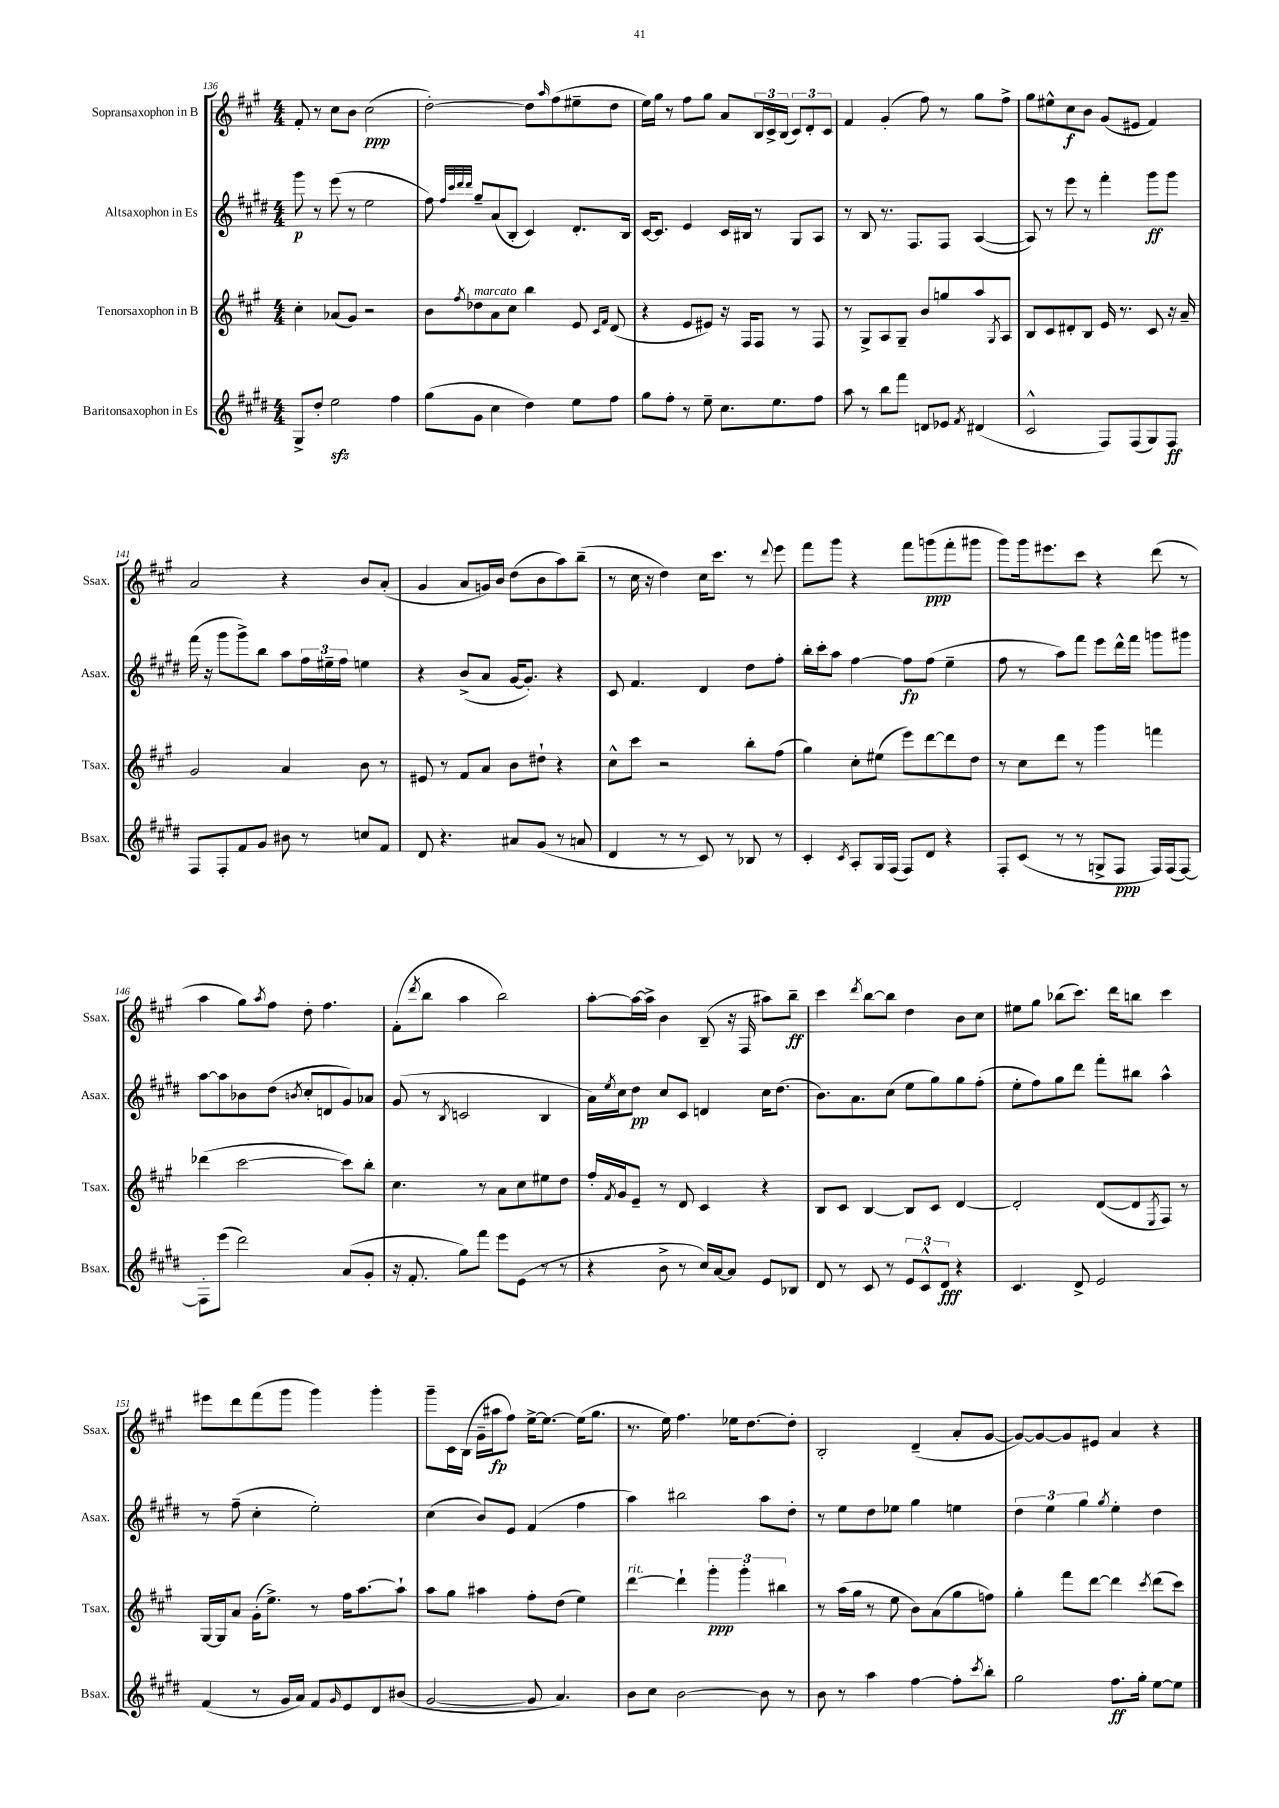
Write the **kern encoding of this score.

**kern	**dynam	**kern	**dynam	**kern	**dynam	**kern	**dynam
*part4	*part4	*part3	*part3	*part2	*part2	*part1	*part1
*staff4	*staff4	*staff3	*staff3	*staff2	*staff2	*staff1	*staff1
*I"Baritonsaxophon in Es	*	*I"Tenorsaxophon in B	*	*I"Altsaxophon in Es	*	*I"Sopransaxophon in B	*
*I'Bsax.	*	*I'Tsax.	*	*I'Asax.	*	*I'Ssax.	*
*clefG2	*	*clefG2	*	*clefG2	*	*clefG2	*
*k[f#c#g#d#]	*	*k[f#c#g#]	*	*k[f#c#g#d#]	*	*k[f#c#g#]	*
*M4/4	*	*M4/4	*	*M4/4	*	*M4/4	*
=136	=136	=136	=136	=136	=136	=136	=136
8G#^/L	.	4cc#'\	.	8ggg#\	p	8f#'/	.
8dd#'/J	.	.	.	8r	.	8r	.
2eezz\	.	(8a-X/L	.	(8eee\	.	8cc#\L	.
.	.	8g#/J)	.	8r	.	8b\J	.
.	.	2r	.	2ee\	.	(2cc#\	ppp
4ff#\	.	.	.	.	.	.	.
=137	=137	=137	=137	=137	=137	=137	=137
(8gg#\L	.	8b\L	.	8ff#\)	.	[2dd'\)	.
.	.	.	.	32qqff#/LLL	.	.	.
.	.	.	.	32qqccc#/	.	.	.
.	.	.	.	32qqddd#/	.	.	.
.	.	8qff#/	.	32qqddd#/JJJ	.	.	.
!	!	!LO:TX:a:i:t=marcato	!	!	!	!	!
8g#\J	.	8dd-X\	.	8gg#~/L	.	.	.
4cc#\	.	8a\	.	(8a/	.	.	.
.	.	8cc#\J	.	8B'/J	.	.	.
4dd#\)	.	4bb\	.	4c#/)	.	8dd\L]	.
.	.	.	.	.	.	16qqaa/	.
.	.	.	.	.	.	(8ff#\	.
8ee\L	.	8e/	.	8.d#'/L	.	8ee#X~\	.
.	.	16qqc#/LL	.	.	.	.	.
.	.	16qqf#/JJ	.	.	.	.	.
8ff#\J	.	(8d/	.	.	.	8dd\J	.
.	.	.	.	16B/Jk	.	.	.
=138	=138	=138	=138	=138	=138	=138	=138
8gg#\L	.	4r	.	[16c#/KL	.	16ee\LL)	.
.	.	.	.	8.c#/J]	.	16gg#\JJ	.
8ff#'\J	.	.	.	.	.	8r	.
8r	.	8e/L	.	4e/	.	8ff#\L	.
8ee~\	.	8e#X/J)	.	.	.	8gg#\J	.
8.cc#\L	.	16r	.	16c#/LL	.	8a/L	.
.	.	16F#/KL	.	16B#X/JJ	.	.	.
.	.	8F#/J	.	8r	.	24B/L	.
.	.	.	.	.	.	24c#^/	.
8.ee\	.	.	.	.	.	.	.
.	.	.	.	.	.	(24B/JJ	.
.	.	8r	.	8G#/L	.	12c#/L)	.
.	.	.	.	.	.	12d'/	.
8ff#\J	.	8F#/	.	8A/J	.	.	.
.	.	.	.	.	.	12c#/J	.
=139	=139	=139	=139	=139	=139	=139	=139
8aa\	.	8r	.	8r	.	4f#/	.
8r	.	8G#^/L	.	8B/	.	.	.
8bb\L	.	8A/	.	8.r	.	(4g#'/	.
8fff#\J	.	8G#~/J	.	.	.	.	.
.	.	.	.	8.F#/L	.	.	.
8dn/L	.	8b/L	.	.	.	8ff#\)	.
8e-X/J	.	8ggn/	.	8F#/J	.	8r	.
8qf#/	.	.	.	.	.	.	.
(4d#X/	.	8aa/	.	([4A/	.	8gg#\L	.
.	.	8qG#/	.	.	.	.	.
.	.	8A/J	.	.	.	8ff#^\J	.
=140	=140	=140	=140	=140	=140	=140	=140
2c#^^/	.	8B/L	.	8A/])	.	8gg#\L	.
.	.	8c#/	.	8r	.	8ee#X^^\	.
.	.	8d#X'/	.	8eee\	.	8cc#\	f
.	.	8B/J	.	8r	.	8b\J	.
8F#/L)	.	16e/	.	4fff#'\	.	(8g#/L	.
.	.	8.r	.	.	.	.	.
(8F#/	.	.	.	.	.	8e#X/J	.
8G#/)	.	8c#/	.	8ggg#\L	ff	4f#/)	.
8F#/J	ff	16r	.	8ggg#\J	.	.	.
.	.	16a~/	.	.	.	.	.
!!LO:LB:g=z
=141	=141	=141	=141	=141	=141	=141	=141
8F#/L	.	2g#/	.	(16fff#\	.	2a/	.
.	.	.	.	16r	.	.	.
8F#'/	.	.	.	8ggg#\L	.	.	.
8f#/	.	.	.	8ggg#^\)	.	.	.
8g#/J	.	.	.	8bb\J	.	.	.
8b#X\	.	4a/	.	8aa\L	.	4r	.
8r	.	.	.	24ff#\L	.	.	.
.	.	.	.	24ee#X~\	.	.	.
.	.	.	.	24ff#\JJ	.	.	.
8ccn/L	.	8b\	.	4een\	.	8b/L	.
8f#/J	.	8r	.	.	.	(8a'/J	.
=142	=142	=142	=142	=142	=142	=142	=142
8d#/	.	8e#X/	.	4r	.	4g#/	.
4.r	.	8r	.	.	.	.	.
.	.	8f#/L	.	(8b^/L	.	8a/L	.
.	.	8a/J	.	8a/J	.	16gn/L)	.
.	.	.	.	.	.	16b/JJ	.
8a#X/L	.	8b\L	.	[16g#/KL	.	(8dd\L	.
.	.	.	.	8.g#'/J])	.	.	.
(8g#/J	.	8dd#X`\J	.	.	.	8b\	.
8r	.	4r	.	4r	.	8aa\)	.
8an/	.	.	.	.	.	(8bb~\J	.
=143	=143	=143	=143	=143	=143	=143	=143
4d#/	.	8cc#^^\L	.	8c#/	.	8r	.
.	.	8ccc#\J	.	4.f#/	.	16cc#\	.
.	.	.	.	.	.	16r	.
8r	.	2r	.	.	.	4dd\)	.
8r	.	.	.	.	.	.	.
8c#/)	.	.	.	4d#/	.	16cc#\KL	.
.	.	.	.	.	.	8.ccc#\J	.
8r	.	.	.	.	.	.	.
8B-X/	.	8bb'\L	.	8dd#\L	.	8r	.
.	.	.	.	.	.	8qqddd/	.
8r	.	(8ff#\J	.	8ff#'\J	.	8eee\	.
=144	=144	=144	=144	=144	=144	=144	=144
4c#'/	.	4gg#\)	.	16bb'\LL	.	8fff#\L	.
.	.	.	.	16ccc#'\J	.	.	.
.	.	.	.	8aa\J	.	8ggg#\J	.
8qc#/	.	.	.	.	.	.	.
8A'/L	.	8cc#'\L	.	[4ff#\	.	4r	.
16G#/L	.	(8ee#X\J	.	.	.	.	.
(16F#/JJ	.	.	.	.	.	.	.
8F#/L)	.	8eee\L)	.	8ff#\L]	fp	8fff#\L	.
8d#/J	.	[8ddd\	.	(8ff#\J	.	(8gggn\	ppp
4r	.	8ddd\]	.	4ee~\	.	8fff#'\	.
.	.	8dd\J	.	.	.	8ggg#X\J	.
=145	=145	=145	=145	=145	=145	=145	=145
8F#'/L	.	8r	.	8ff#\	.	8ggg#\L)	.
(8c#/J	.	8cc#\L	.	8r	.	16ggg#\k	.
.	.	.	.	.	.	8.eee#X\	.
8r	.	8ddd\J	.	8aa\L)	.	.	.
8r	.	8r	.	8fff#\J	.	8ccc#\J	.
8Gn^/L	.	4ggg#\	.	8eee\L	.	4r	.
8F#/J	ppp	.	.	16ddd#^^\L	.	.	.
.	.	.	.	16fff#\JJ	.	.	.
16F#/LL)	.	4fffn\	.	8gggn\L	.	(8ddd\	.
(16F#/J	.	.	.	.	.	.	.
[8F#/J)	.	.	.	8ggg#X\J	.	8r	.
!!LO:LB:g=z
=146	=146	=146	=146	=146	=146	=146	=146
8F#'\L]	.	(4ddd-X\	.	[8aa\L	.	4aa\	.
(8eee\J	.	.	.	8aa\]	.	.	.
2ddd#\)	.	[2ccc#\	.	8b-X\	.	8gg#\L)	.
.	.	.	.	.	.	8qaa/	.
.	.	.	.	(8dd#\J	.	8ff#\J	.
.	.	.	.	8qbn/	.	.	.
.	.	.	.	8cc#'/L	.	8dd'\	.
.	.	.	.	8dn/	.	4.ff#\	.
(8a/L	.	8ccc#\L])	.	8g#/)	.	.	.
8g#'/J	.	8bb'\J	.	8a-X/J	.	.	.
=147	=147	=147	=147	=147	=147	=147	=147
16r	.	4.cc#\	.	(8g#/	.	(8f#'\L	.
8.f#'/	.	.	.	.	.	.	.
.	.	.	.	.	.	8qddd/	.
.	.	.	.	8r	.	8bb\J	.
.	.	.	.	8qB/	.	.	.
8gg#\L)	.	.	.	2cn/	.	4aa\	.
8fff#\J	.	8r	.	.	.	.	.
8eee\L	.	8a\L	.	.	.	2bb\)	.
(8e\J	.	8cc#\	.	.	.	.	.
8r	.	8ee#X\	.	4B/	.	.	.
8r	.	8dd\J	.	.	.	.	.
=148	=148	=148	=148	=148	=148	=148	=148
4r	.	16ff#'/LL	.	16a\LL)	.	[8aa'\L	.
.	.	8qf#/	.	8qee/	.	.	.
.	.	16g#/J	.	16cc#\J	.	.	.
.	.	8e~/J	.	8dd#\J	pp	16aa\L_	.
.	.	.	.	.	.	16aa^\JJ]	.
8b^\	.	8r	.	8cc#/L	.	4b\	.
8r	.	8d/	.	8c#/J	.	.	.
16cc#/LL)	.	4c#/	.	4dn/	.	(8B~/	.
[16a/J	.	.	.	.	.	.	.
8a/J]	.	.	.	.	.	16r	.
.	.	.	.	.	.	16F#/	.
8e/L	.	4r	.	16cc#\KL	.	8aa#X\L)	.
.	.	.	.	(8.dd#\J	.	.	.
8B-X/J	.	.	.	.	.	8bb~\J	ff
=149	=149	=149	=149	=149	=149	=149	=149
8d#/	.	8B/L	.	8.b\L)	.	4ccc#\	.
8r	.	8c#/J	.	.	.	.	.
.	.	.	.	8.a\	.	.	.
.	.	.	.	.	.	8qddd/	.
8c#/	.	[4B/	.	.	.	[8bb\L	.
8r	.	.	.	(8cc#\J	.	8bb\J]	.
12e/L	.	8B/L]	.	8ee\L	.	4dd\	.
12c#^^/	.	.	.	.	.	.	.
.	.	8c#/J	.	8gg#\)	.	.	.
12d#/J	fff	.	.	.	.	.	.
4r	.	[4d/	.	8gg#\	.	8b\L	.
.	.	.	.	(8ff#'\J	.	8cc#\J	.
=150	=150	=150	=150	=150	=150	=150	=150
4.c#/	.	2d'/]	.	8ee'\L	.	8ee#X\L	.
.	.	.	.	8ff#\)	.	8gg#\J	.
.	.	.	.	8gg#\	.	(8bb-X\L	.
8d#^/	.	.	.	8ddd#\J	.	8.ccc#\J)	.
2e/	.	([8d/L	.	8fff#'\L	.	.	.
.	.	.	.	.	.	16ddd\KL	.
.	.	8d/]	.	8bb#X\J	.	8bbn\J	.
.	.	8qE/	.	.	.	.	.
.	.	8F#/J)	.	4aa^^\	.	4ccc#\	.
.	.	8r	.	.	.	.	.
!!LO:LB:g=z
=151	=151	=151	=151	=151	=151	=151	=151
(4f#/	.	[16G#/LL	.	8r	.	8eee#X\L	.
.	.	16G#/J]	.	.	.	.	.
.	.	8a/J	.	(8ff#~\	.	8ddd\	.
8r	.	(16g#'\KL	.	4cc#'\	.	(8fff#\	.
.	.	8.ee^\J)	.	.	.	.	.
16g#/LL	.	.	.	.	.	8ggg#\J	.
16a/JJ)	.	.	.	.	.	.	.
8f#/L	.	8r	.	2ee'\)	.	4ggg#\)	.
16qqg#/	.	.	.	.	.	.	.
8e/	.	16ff#\KL	.	.	.	.	.
.	.	[8.aa\	.	.	.	.	.
8d#/	.	.	.	.	.	4ggg#'\	.
(8b#X/J	.	8aa`\J]	.	.	.	.	.
=152	=152	=152	=152	=152	=152	=152	=152
[2g#/	.	8aa\L	.	(4cc#\	.	8ggg#~\L	.
.	.	8gg#\J	.	.	.	16c#\L	.
.	.	.	.	.	.	(16B\JJ	.
.	.	4aa#X\	.	8b/L)	.	16g#~\LL	.
.	.	.	.	.	.	16aa#X\J	fp
.	.	.	.	8e/J	.	8ff#\J)	.
8g#/]	.	8ff#'\L	.	(4f#/	.	[16ee^\KL	.
.	.	.	.	.	.	8.ee\J_	.
4.a/)	.	(8dd\J	.	.	.	.	.
.	.	4ee\)	.	4ff#\	.	(16ee\KL]	.
.	.	.	.	.	.	8.gg#\J	.
=153	=153	=153	=153	=153	=153	=153	=153
!	!	!LO:TX:a:i:t=rit.	!	!	!	!	!
8b\L	.	[4ddd\	.	4aa\)	.	8.r	.
8cc#\J	.	.	.	.	.	.	.
.	.	.	.	.	.	16ee\)	.
[2b\	.	4ddd`\]	.	2bb#X\	.	4.ff#\	.
.	.	6ggg#'\	ppp	.	.	.	.
.	.	.	.	.	.	16ee-X\KL	.
.	.	6ggg#'\	.	.	.	.	.
.	.	.	.	.	.	[8.dd\	.
8b\]	.	.	.	8aa\L	.	.	.
.	.	6bb#X\	.	.	.	.	.
8r	.	.	.	8dd#'\J	.	8dd'\J]	.
=154	=154	=154	=154	=154	=154	=154	=154
8b\	.	8r	.	8r	.	2B'/	.
8r	.	(16aa\LL	.	8ee\L	.	.	.
.	.	16gg#\JJ	.	.	.	.	.
4aa\	.	8r	.	8dd#\	.	.	.
.	.	8ee\	.	8ee-X\J	.	.	.
[4ff#\	.	8b\L)	.	4gg#\	.	(4d~/	.
.	.	(8a\	.	.	.	.	.
8ff#'\L]	.	8gg#\	.	4een\	.	8a'/L	.
8qccc#/	.	.	.	.	.	.	.
8bb'\J	.	8ffn\J)	.	.	.	[8g#/J	.
=155	=155	=155	=155	=155	=155	=155	=155
2gg#\	.	4gg#'\	.	6dd#\	.	8g#/L_)	.
.	.	.	.	.	.	8g#/_	.
.	.	.	.	6ee\	.	.	.
.	.	8fff#\L	.	.	.	8g#/]	.
.	.	.	.	6gg#\	.	.	.
.	.	[8ddd\J	.	.	.	8e#X/J	.
.	.	.	.	8qgg#/	.	.	.
8.ff#\L	ff	4ddd\]	.	4ee'\	.	4a/	.
16gg#'\Jk	.	.	.	.	.	.	.
.	.	8qccc#/	.	.	.	.	.
[8ee\L	.	(8ddd\L	.	4dd#\	.	4r	.
8ee\J]	.	8ccc#\J)	.	.	.	.	.
==	==	==	==	==	==	==	==
*-	*-	*-	*-	*-	*-	*-	*-
